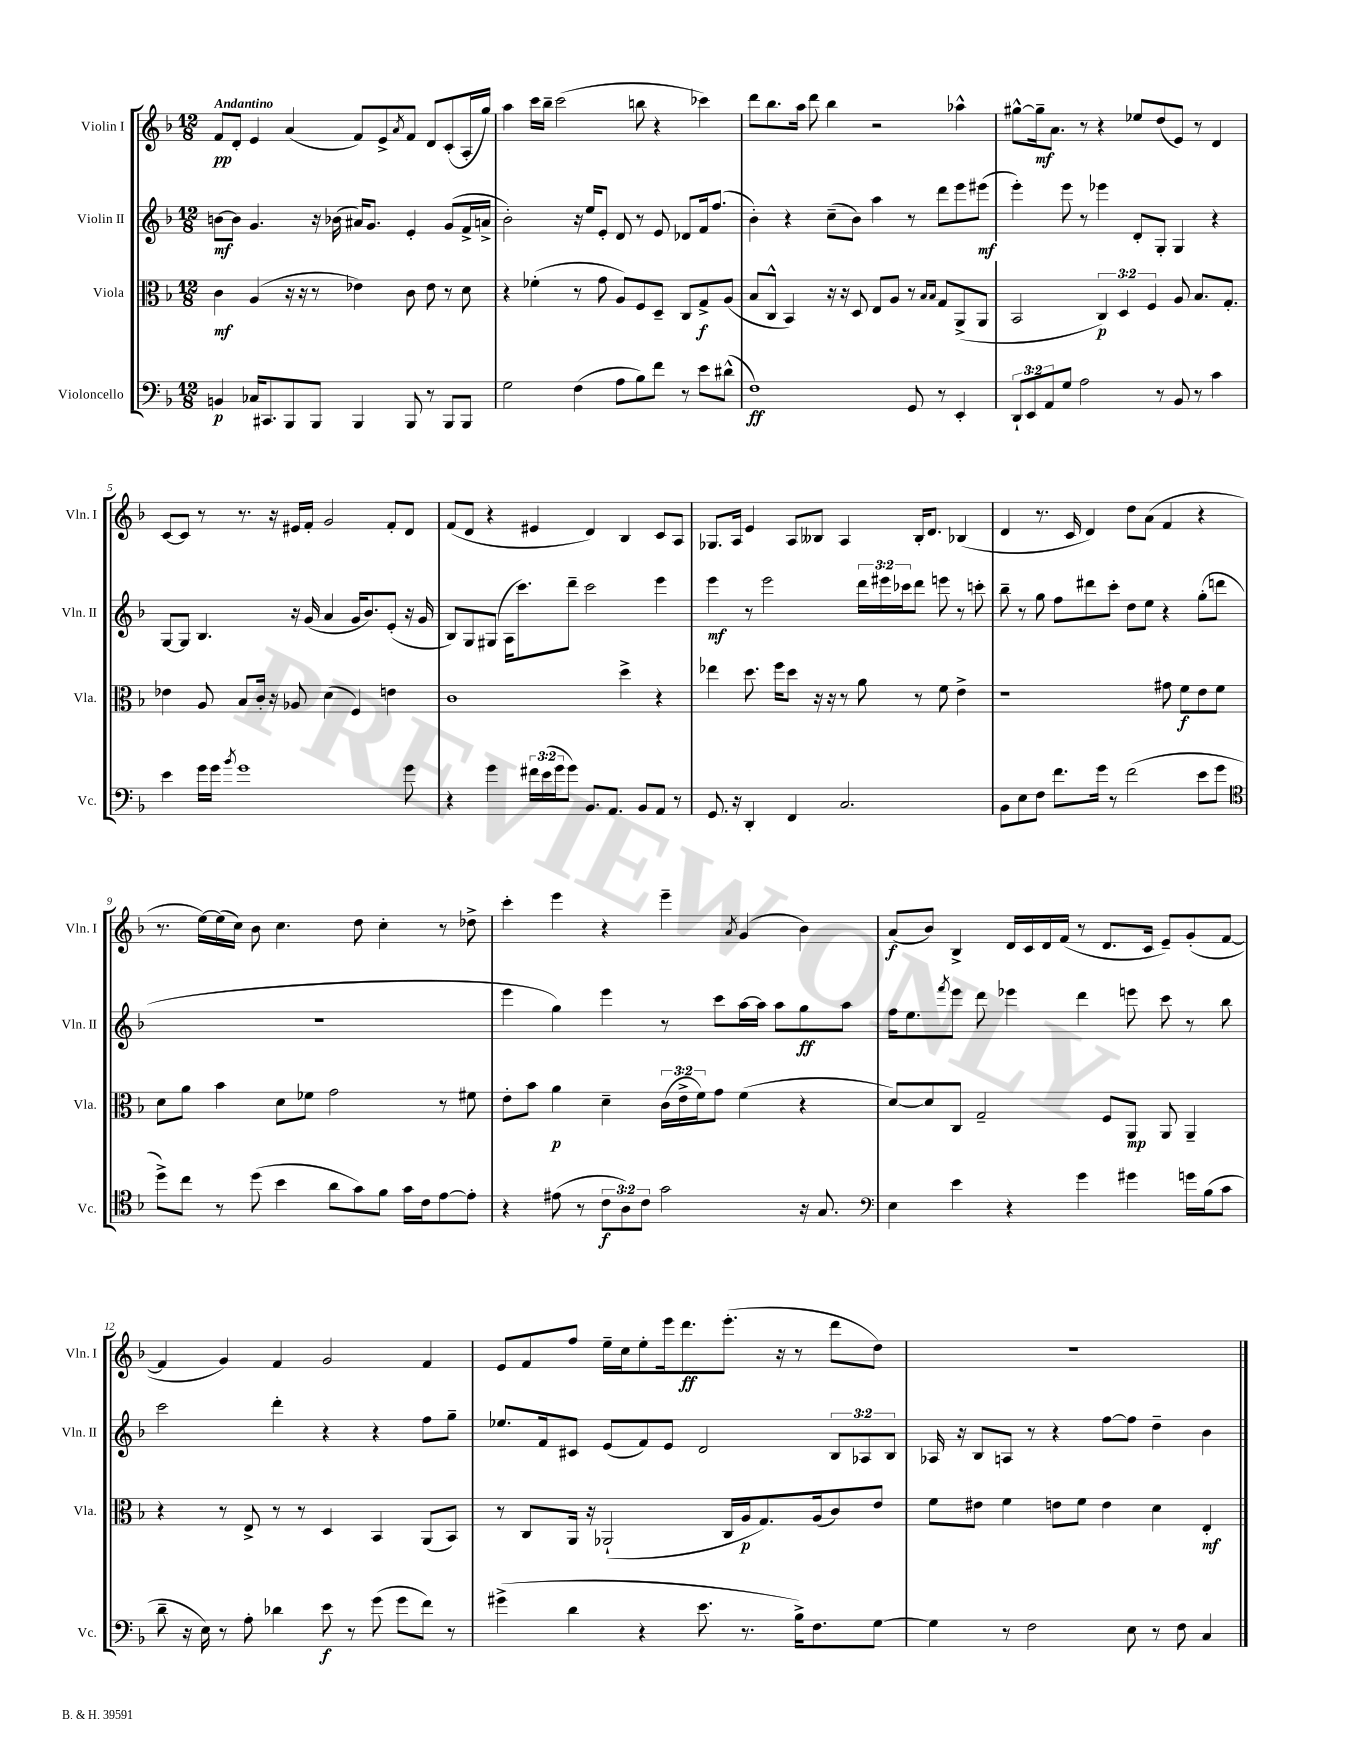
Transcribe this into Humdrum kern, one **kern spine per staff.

**kern	**dynam	**kern	**dynam	**kern	**dynam	**kern	**dynam
*part4	*part4	*part3	*part3	*part2	*part2	*part1	*part1
*staff4	*staff4	*staff3	*staff3	*staff2	*staff2	*staff1	*staff1
*I"Violoncello	*	*I"Viola	*	*I"Violin II	*	*I"Violin I	*
*I'Vc.	*	*I'Vla.	*	*I'Vln. II	*	*I'Vln. I	*
*clefF4	*	*clefC3	*	*clefG2	*	*clefG2	*
*k[b-]	*	*k[b-]	*	*k[b-]	*	*k[b-]	*
*M12/8	*	*M12/8	*	*M12/8	*	*M12/8	*
=1	=1	=1	=1	=1	=1	=1	=1
!	!	!	!	!	!	!LO:TX:a:B:t=Andantino	!
4BBn/	p	4c\	mf	[8bn\L	mf	8f/L	pp
.	.	.	.	8b\J]	.	8d'/J	.
16C-X/KL	.	(4A/	.	4.g/	.	4e/	.
8.CC#X/	.	.	.	.	.	.	.
8BBB-/	.	16r	.	.	.	(4a/	.
.	.	16r	.	.	.	.	.
8BBB-/J	.	8r	.	16r	.	.	.
.	.	.	.	(16b-X\	.	.	.
4BBB-/	.	4e-X\)	.	16a#X/KL)	.	8f/L)	.
.	.	.	.	8.g/J	.	.	.
.	.	.	.	.	.	8e^/	.
.	.	.	.	.	.	8qa/	.
8BBB-/	.	8c\	.	4e'/	.	8f/J	.
8r	.	8e-\	.	.	.	8d/L	.
8BBB-/L	.	8r	.	(8g/L	.	(8c'/	.
8BBB-/J	.	8d\	.	16f^/L	.	16A'/L	.
.	.	.	.	16an^/JJ	.	16gg/JJ)	.
=2	=2	=2	=2	=2	=2	=2	=2
2G\	.	4r	.	2b-'\)	.	4aa\	.
.	.	(4f-X'\	.	.	.	16ccc\LL	.
.	.	.	.	.	.	16bb-~\JJ	.
.	.	.	.	.	.	(2ccc\	.
(4F\	.	8r	.	16r	.	.	.
.	.	.	.	16ee/KL	.	.	.
.	.	8g\	.	8e'/J	.	.	.
8A\L	.	8A/L)	.	8d/	.	.	.
8B-\)	.	8F/	.	8r	.	8bbn\	.
8f\J	.	8D~/J	.	8e/	.	4r	.
8r	.	8C/L	.	8d-X/L	.	.	.
8e\L	.	8G^/	f	16f/k	.	4ccc-X\)	.
.	.	.	.	(8.ff/J	.	.	.
(8d#X^^\J	.	(8A/J	.	.	.	.	.
=3	=3	=3	=3	=3	=3	=3	=3
1F)	ff	8B-/L	.	4b-'\)	.	8ddd\L	.
.	.	8C^^/J	.	.	.	8.bb-\	.
.	.	4BB-/)	.	4r	.	.	.
.	.	.	.	.	.	16aa\Jk	.
.	.	.	.	.	.	8ddd\	.
.	.	16r	.	(8cc~\L	.	4bb-\	.
.	.	16r	.	.	.	.	.
.	.	8D/	.	8b-\J)	.	.	.
.	.	8E/L	.	4aa\	.	2r	.
.	.	8A/J	.	.	.	.	.
8GG/	.	8r	.	8r	.	.	.
.	.	16qqB-/LL	.	.	.	.	.
.	.	16qqB-/JJ	.	.	.	.	.
8r	.	8G/L	.	8ddd\L	.	.	.
4EE'/	.	(8AA^/	.	8eee\	.	4aa-X^^\	.
.	.	8AA/J	.	(8eee#X\J	mf	.	.
=4	=4	=4	=4	=4	=4	=4	=4
12DD`/L	.	2BB-/	.	4eee'\)	.	[8gg#X^^\L	.
12EE/	.	.	.	.	.	.	.
.	.	.	.	.	.	16gg#~\k]	mf
12AA/	.	.	.	.	.	.	.
.	.	.	.	.	.	8.a\J	.
8G/J	.	.	.	8eee\	.	.	.
2A\	.	.	.	8r	.	8r	.
.	.	6C/)	p	4eee-X\	.	4r	.
.	.	6D/	.	.	.	.	.
.	.	.	.	8d'/L	.	8ee-X/L	.
.	.	6F/	.	.	.	.	.
8r	.	.	.	8G'/J	.	(8dd/	.
8BB-/	.	8A/	.	4G/	.	8e/J)	.
8r	.	8.B-/L	.	.	.	8r	.
4c\	.	.	.	4r	.	4d/	.
.	.	8.G'/J	.	.	.	.	.
!!LO:LB:g=z
=5	=5	=5	=5	=5	=5	=5	=5
4e\	.	4e-X\	.	[8G/L	.	[8c/L	.
.	.	.	.	8G/J]	.	8c/J]	.
16g\LL	.	8A/	.	4.B-/	.	8r	.
16g\JJ	.	.	.	.	.	.	.
8qb-/	.	.	.	.	.	.	.
1g	.	8B-/L	.	.	.	8.r	.
.	.	16c'/Jk	.	.	.	.	.
.	.	16r	.	.	.	16r	.
.	.	8A-X/	.	16r	.	16e#X/LL	.
.	.	.	.	(16g/	.	16f'/JJ	.
.	.	(4d\	.	4a/	.	2g/	.
.	.	4F/)	.	16g/KL	.	.	.
.	.	.	.	8.b-/)	.	.	.
.	.	4en\	.	(8e'/J	.	8f'/L	.
8g\	.	.	.	16r	.	8d/J	.
.	.	.	.	16g/	.	.	.
=6	=6	=6	=6	=6	=6	=6	=6
4r	.	1c	.	8B-/L)	.	(8f/L	.
.	.	.	.	8G/	.	8d/J	.
4g\	.	.	.	(8G#X/J	.	4r	.
.	.	.	.	16A\KL	.	.	.
.	.	.	.	8.ccc\)	.	.	.
24f#X\LL	.	.	.	.	.	4e#X/	.
(24e\	.	.	.	.	.	.	.
24g\J	.	.	.	.	.	.	.
8g\J)	.	.	.	8ddd~\J	.	.	.
8.BB-/L	.	.	.	2ccc\	.	4d/)	.
8.AA/J	.	.	.	.	.	.	.
.	.	4dd^\	.	.	.	4B-/	.
8BB-/L	.	.	.	.	.	.	.
8AA/J	.	4r	.	4eee\	.	8c/L	.
8r	.	.	.	.	.	8A/J	.
=7	=7	=7	=7	=7	=7	=7	=7
8.GG/	.	4ee-X\	.	4eee\	mf	8.G-X/L	.
16r	.	.	.	.	.	16A/Jk	.
4DD'/	.	8.dd\	.	8r	.	4e/	.
.	.	.	.	2eee\	.	.	.
.	.	16ff\KL	.	.	.	.	.
4FF/	.	8dd\J	.	.	.	8A/L	.
.	.	16r	.	.	.	8B--X/J	.
.	.	16r	.	.	.	.	.
2.C/	.	8r	.	.	.	4A/	.
.	.	8a\	.	24ddd\LL	.	.	.
.	.	.	.	24eee#X\	.	.	.
.	.	.	.	24ccc-X\J	.	.	.
.	.	8r	.	8ddd\J	.	16B--'/KL	.
.	.	.	.	.	.	8.d/J	.
.	.	8f\	.	8eeen\	.	.	.
.	.	4e^\	.	8r	.	(4B-X/	.
.	.	.	.	8cccn'\	.	.	.
=8	=8	=8	=8	=8	=8	=8	=8
8BB-\L	.	1r	.	8bb-~\	.	4d/	.
8E\	.	.	.	8r	.	.	.
8F\J	.	.	.	8gg\	.	8.r	.
8.f\L	.	.	.	8ff\L	.	.	.
.	.	.	.	.	.	16c/	.
.	.	.	.	8ddd#X\	.	4d/)	.
16g\Jk	.	.	.	.	.	.	.
8r	.	.	.	8ccc'\J	.	.	.
(2f\	.	.	.	8dd\L	.	8dd\L	.
.	.	.	.	8ee\J	.	(8a\J	.
.	.	8g#X\	.	4r	.	4f/	.
.	.	8f\L	f	.	.	.	.
8e\L	.	8e\	.	(8gg'\L	.	4r	.
8g\J	.	8f\J	.	8dddn\J	.	.	.
!!LO:LB:g=z
=9	=9	=9	=9	=9	=9	=9	=9
*clefC4	*	*	*	*	*	*	*
8dd^\L)	.	8d\L	.	1.r	.	8.r	.
8cc\J	.	8a\J	.	.	.	.	.
.	.	.	.	.	.	[16ee\LL)	.
8r	.	4b-\	.	.	.	(16ee\]	.
.	.	.	.	.	.	16cc\JJ)	.
(8dd\	.	.	.	.	.	8b-\	.
4b-\	.	8d\L	.	.	.	4.cc\	.
.	.	8f-X\J	.	.	.	.	.
8a\L	.	2g\	.	.	.	.	.
8g\)	.	.	.	.	.	8dd\	.
8f\J	.	.	.	.	.	4cc'\	.
16g\LL	.	.	.	.	.	.	.
16c\J	.	.	.	.	.	.	.
[8e\	.	8r	.	.	.	8r	.
8e'\J]	.	8f#X\	.	.	.	8dd-X^\	.
=10	=10	=10	=10	=10	=10	=10	=10
4r	.	8e'\L	.	4eee\	.	4ccc'\	.
.	.	8b-\J	.	.	.	.	.
(8e#X\	.	4a\	p	4gg\)	.	4eee\	.
8r	.	.	.	.	.	.	.
12c\L	f	4d~\	.	4eee\	.	4r	.
12A\)	.	.	.	.	.	.	.
12c\J	.	.	.	.	.	.	.
2g\	.	(24c\LL	.	8r	.	4eee~\	.
.	.	24e^\	.	.	.	.	.
.	.	24f\J)	.	.	.	.	.
.	.	8g\J	.	8ccc\L	.	.	.
.	.	.	.	.	.	8qa/	.
.	.	(4f\	.	[16aa\L	.	(4g/	.
.	.	.	.	16aa\JJ]	.	.	.
.	.	.	.	8aa\L	.	.	.
16r	.	4r	.	8gg\	ff	4b-\)	.
8.G/	.	.	.	.	.	.	.
.	.	.	.	8aa\J	.	.	.
=11	=11	=11	=11	=11	=11	=11	=11
*clefF4	*	*	*	*	*	*	*
4E\	.	[8d/L)	.	16ff\KL	.	(8a/L	f
.	.	.	.	8.ee\	.	.	.
.	.	8d/]	.	.	.	8b-/J)	.
.	.	.	.	8qfff/	.	.	.
4e\	.	8C/J	.	8eee\J	.	4B-^/	.
.	.	2G~/	.	8ddd\	.	.	.
4r	.	.	.	4eee-X\	.	16d/LL	.
.	.	.	.	.	.	16c/	.
.	.	.	.	.	.	16d/	.
.	.	.	.	.	.	(16f/JJ	.
4g\	.	.	.	4ddd\	.	8r	.
.	.	8F/L	.	.	.	8.d/L	.
4g#X\	.	8AA/J	mp	8eeen\	.	.	.
.	.	.	.	.	.	16c/Jk	.
.	.	8AA/	.	8ccc\	.	8e~/L)	.
16gn\LL	.	4AA~/	.	8r	.	(8g'/	.
(16B-\J	.	.	.	.	.	.	.
8c\J	.	.	.	8bb-\	.	[8f/J	.
!!LO:LB:g=z
=12	=12	=12	=12	=12	=12	=12	=12
8d~\	.	4r	.	2ccc\	.	4f/]	.
16r	.	.	.	.	.	.	.
16E\)	.	.	.	.	.	.	.
8r	.	8r	.	.	.	4g/)	.
8A'\	.	8E^/	.	.	.	.	.
4d-X\	.	8r	.	4ddd'\	.	4f/	.
.	.	8r	.	.	.	.	.
8e\	f	4D/	.	4r	.	2g/	.
8r	.	.	.	.	.	.	.
(8g\	.	4BB-/	.	4r	.	.	.
8g\L	.	.	.	.	.	.	.
8f\J)	.	(8AA/L	.	8ff\L	.	4f/	.
8r	.	8BB-/J)	.	8gg~\J	.	.	.
=13	=13	=13	=13	=13	=13	=13	=13
(4g#X^\	.	8r	.	8.ee-X/L	.	8e/L	.
.	.	8C/L	.	.	.	8f/	.
.	.	.	.	16f/k	.	.	.
4d\	.	16AA/Jk	.	8c#X/J	.	8ff/J	.
.	.	16r	.	.	.	.	.
.	.	(2AA-X`/	.	(8e/L	.	16ee~\LL	.
.	.	.	.	.	.	16cc\J	.
4r	.	.	.	8f/)	.	8ee'\	.
.	.	.	.	8e/J	.	16eee\k	.
.	.	.	.	.	.	8.ddd\	ff
8.e\	.	.	.	2d/	.	.	.
.	.	16C/LL	.	.	.	(8.eee'\J	.
8.r	.	16A/J	p	.	.	.	.
.	.	8.G/)	.	.	.	.	.
.	.	.	.	.	.	16r	.
16B-^\KL)	.	.	.	.	.	8r	.
8.F\	.	(16A/k	.	.	.	.	.
.	.	8c/)	.	12B-/L	.	8ddd\L	.
.	.	.	.	12A-X/	.	.	.
[8G\J	.	8e/J	.	.	.	8dd\J)	.
.	.	.	.	12B-/J	.	.	.
=14	=14	=14	=14	=14	=14	=14	=14
4G\]	.	8f\L	.	16A-X/	.	1.r	.
.	.	.	.	16r	.	.	.
.	.	8e#X\J	.	8B-/L	.	.	.
8r	.	4f\	.	8An/J	.	.	.
2F\	.	.	.	8r	.	.	.
.	.	8en\L	.	4r	.	.	.
.	.	8f\J	.	.	.	.	.
.	.	4e\	.	[8ff\L	.	.	.
8E\	.	.	.	8ff\J]	.	.	.
8r	.	4d\	.	4dd~\	.	.	.
8F\	.	.	.	.	.	.	.
4C/	.	4E'/	mf	4b-\	.	.	.
==	==	==	==	==	==	==	==
*-	*-	*-	*-	*-	*-	*-	*-
